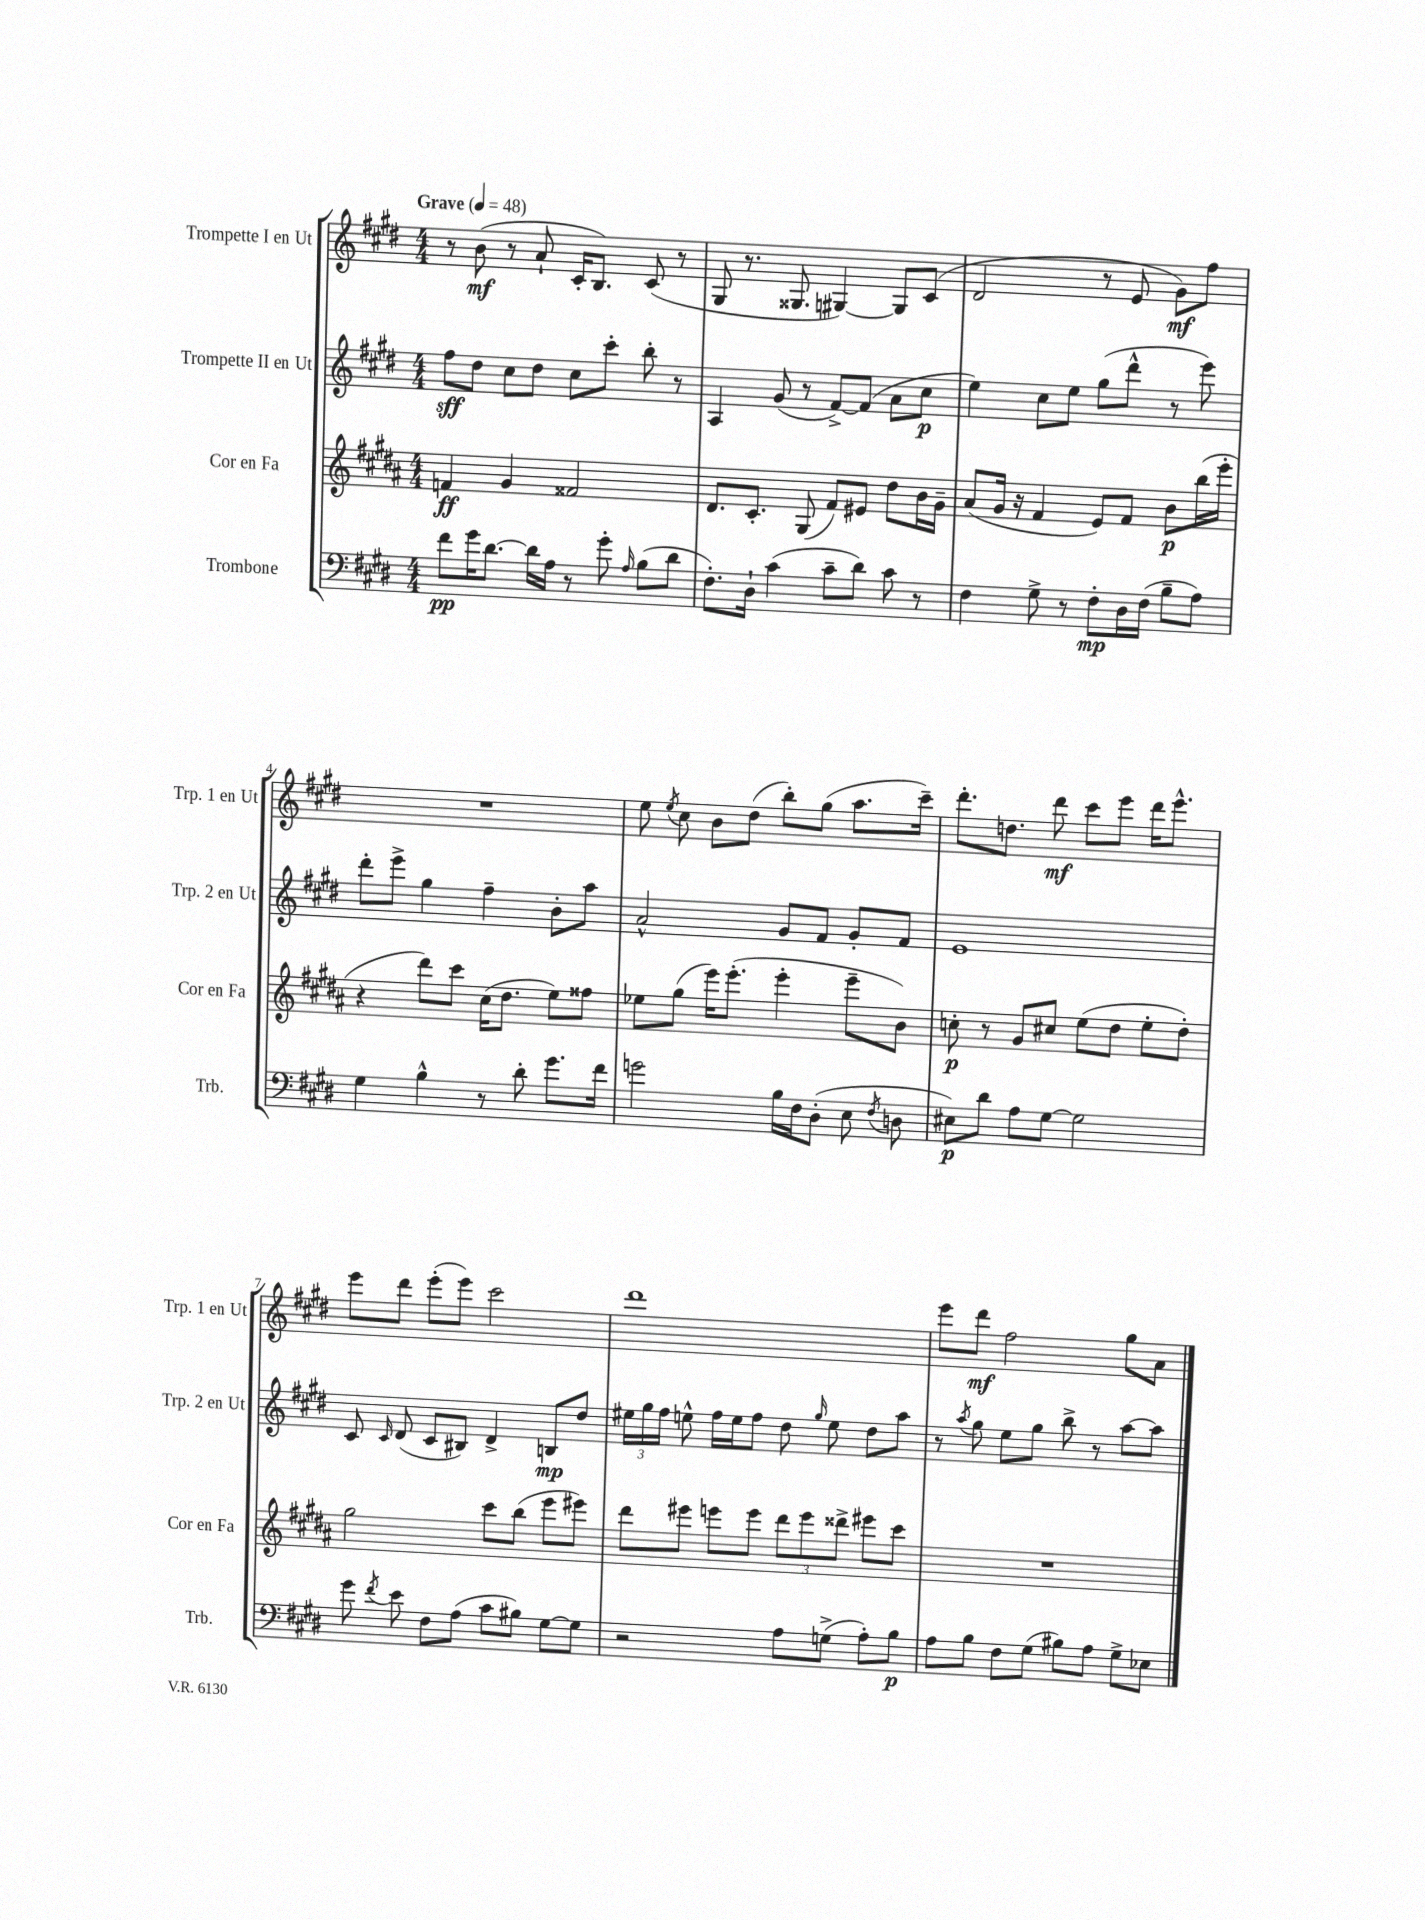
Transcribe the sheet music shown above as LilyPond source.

<<
\new StaffGroup <<
\new Staff = "s0" \with { instrumentName = "Trompette I en Ut" shortInstrumentName = "Trp. 1 en Ut" } {
    \clef treble \key e \major \numericTimeSignature \time 4/4 \tempo "Grave" 4 = 48
    \autoBeamOff r8 b'8\mf( r8 a'8-! cis'16[-. b8.]) cis'8( r8 |
    gis8 r8. gisis8. gis4~) gis8[ cis'8]( |
    dis'2 r8 e'8 gis'8[\mf) fis''8] |
    R1 |
    e''8 \acciaccatura { e''8 } cis''8 b'8[ dis''8]( b''8[-.) gis''8]( a''8.[ cis'''16]--) |
    dis'''8.[-. d''8.] dis'''8\mf cis'''8[ e'''8] dis'''16[ e'''8.]-^ |
    e'''8[ dis'''8] e'''8[-.( e'''8]) cis'''2 |
    dis'''1 |
    e'''8[ dis'''8]\mf fis''2 gis''8[ a'8] \bar "|." |
}
\new Staff = "s1" \with { instrumentName = "Trompette II en Ut" shortInstrumentName = "Trp. 2 en Ut" } {
    \clef treble \key e \major \numericTimeSignature \time 4/4
    \autoBeamOff fis''8[\sff dis''8] cis''8[ dis''8] cis''8[ cis'''8]-. b''8-. r8 |
    a4 gis'8( r8 fis'8[~->) fis'8]( a'8[ cis''8]\p |
    e''4) cis''8[ e''8] gis''8[( dis'''8]-^ r8 e'''8) |
    dis'''8[-. e'''8]-> gis''4 fis''4-- b'8[-. a''8] |
    a'2-^ gis'8[ fis'8] gis'8[-. fis'8] |
    e'1 |
    cis'8 \grace { cis'16 } dis'8( cis'8[ bis8]) dis'4-> b8[\mp dis''8] |
    \tuplet 3/2 { eis''16[ gis''16 fis''16] } e''8-^ fis''16[ e''16 fis''8] dis''8 \grace { gis''16 } e''8 dis''8[ a''8] |
    r8 \acciaccatura { a''8 } gis''8 e''8[ gis''8] b''8-> r8 a''8[~ a''8] \bar "|." |
}
\new Staff = "s2" \with { instrumentName = "Cor en Fa" shortInstrumentName = "Cor en Fa" } {
    \clef treble \key b \major \numericTimeSignature \time 4/4
    \autoBeamOff f'4\ff gis'4 fisis'2 |
    dis'8.[ cis'8.]-. gis8( fis'8[) eis'8] dis''8[ b'16 gis'16]-- |
    ais'8[( gis'16] r16 fis'4 e'8[) fis'8] b'8[\p b''16( e'''16]-. |
    r4 dis'''8[) cis'''8] cis''16[( dis''8.] e''8[) fisis''8] |
    ees''8[ gis''8]( e'''16[) e'''8.]-.( e'''4-. e'''8[-- b'8]) |
    c''8-.\p r8 gis'8[ cis''8] e''8[( dis''8] e''8[-. dis''8]-.) |
    gis''2 cis'''8[ b''8]( e'''8[ eis'''8]) |
    dis'''8[ eis'''8] e'''8[ e'''8] \tuplet 3/2 { dis'''8[ e'''8 disis'''8]-> } eis'''8[ cis'''8] |
    R1 \bar "|." |
}
\new Staff = "s3" \with { instrumentName = "Trombone" shortInstrumentName = "Trb." } {
    \clef bass \key e \major \numericTimeSignature \time 4/4
    \autoBeamOff fis'8[\pp gis'16 dis'8.]~ dis'16[ a16] r8 gis'8-. \grace { a16 } b8[( dis'8] |
    fis8.[-.) dis16]-! cis'4( cis'8[-- dis'8]) cis'8 r8 |
    fis4 gis8-> r8 fis8[-.\mp dis16 fis16]( b8[-- a8]) |
    gis4 b4-^ r8 dis'8-. gis'8.[ fis'16] |
    g'2 b16[ fis16 dis8]-.( e8 \acciaccatura { fis8 } d8 |
    eis8[\p) dis'8] a8[ gis8]~ gis2 |
    gis'8 \acciaccatura { fis'8 } e'8 fis8[ a8]( cis'8[ bis8]) gis8[~ gis8] |
    r2 a8[ g8]->( a8[-.) b8]\p |
    a8[ b8] fis8[ gis8]( bis8[) a8] gis8[-> ees8] \bar "|." |
}
>>
>>
